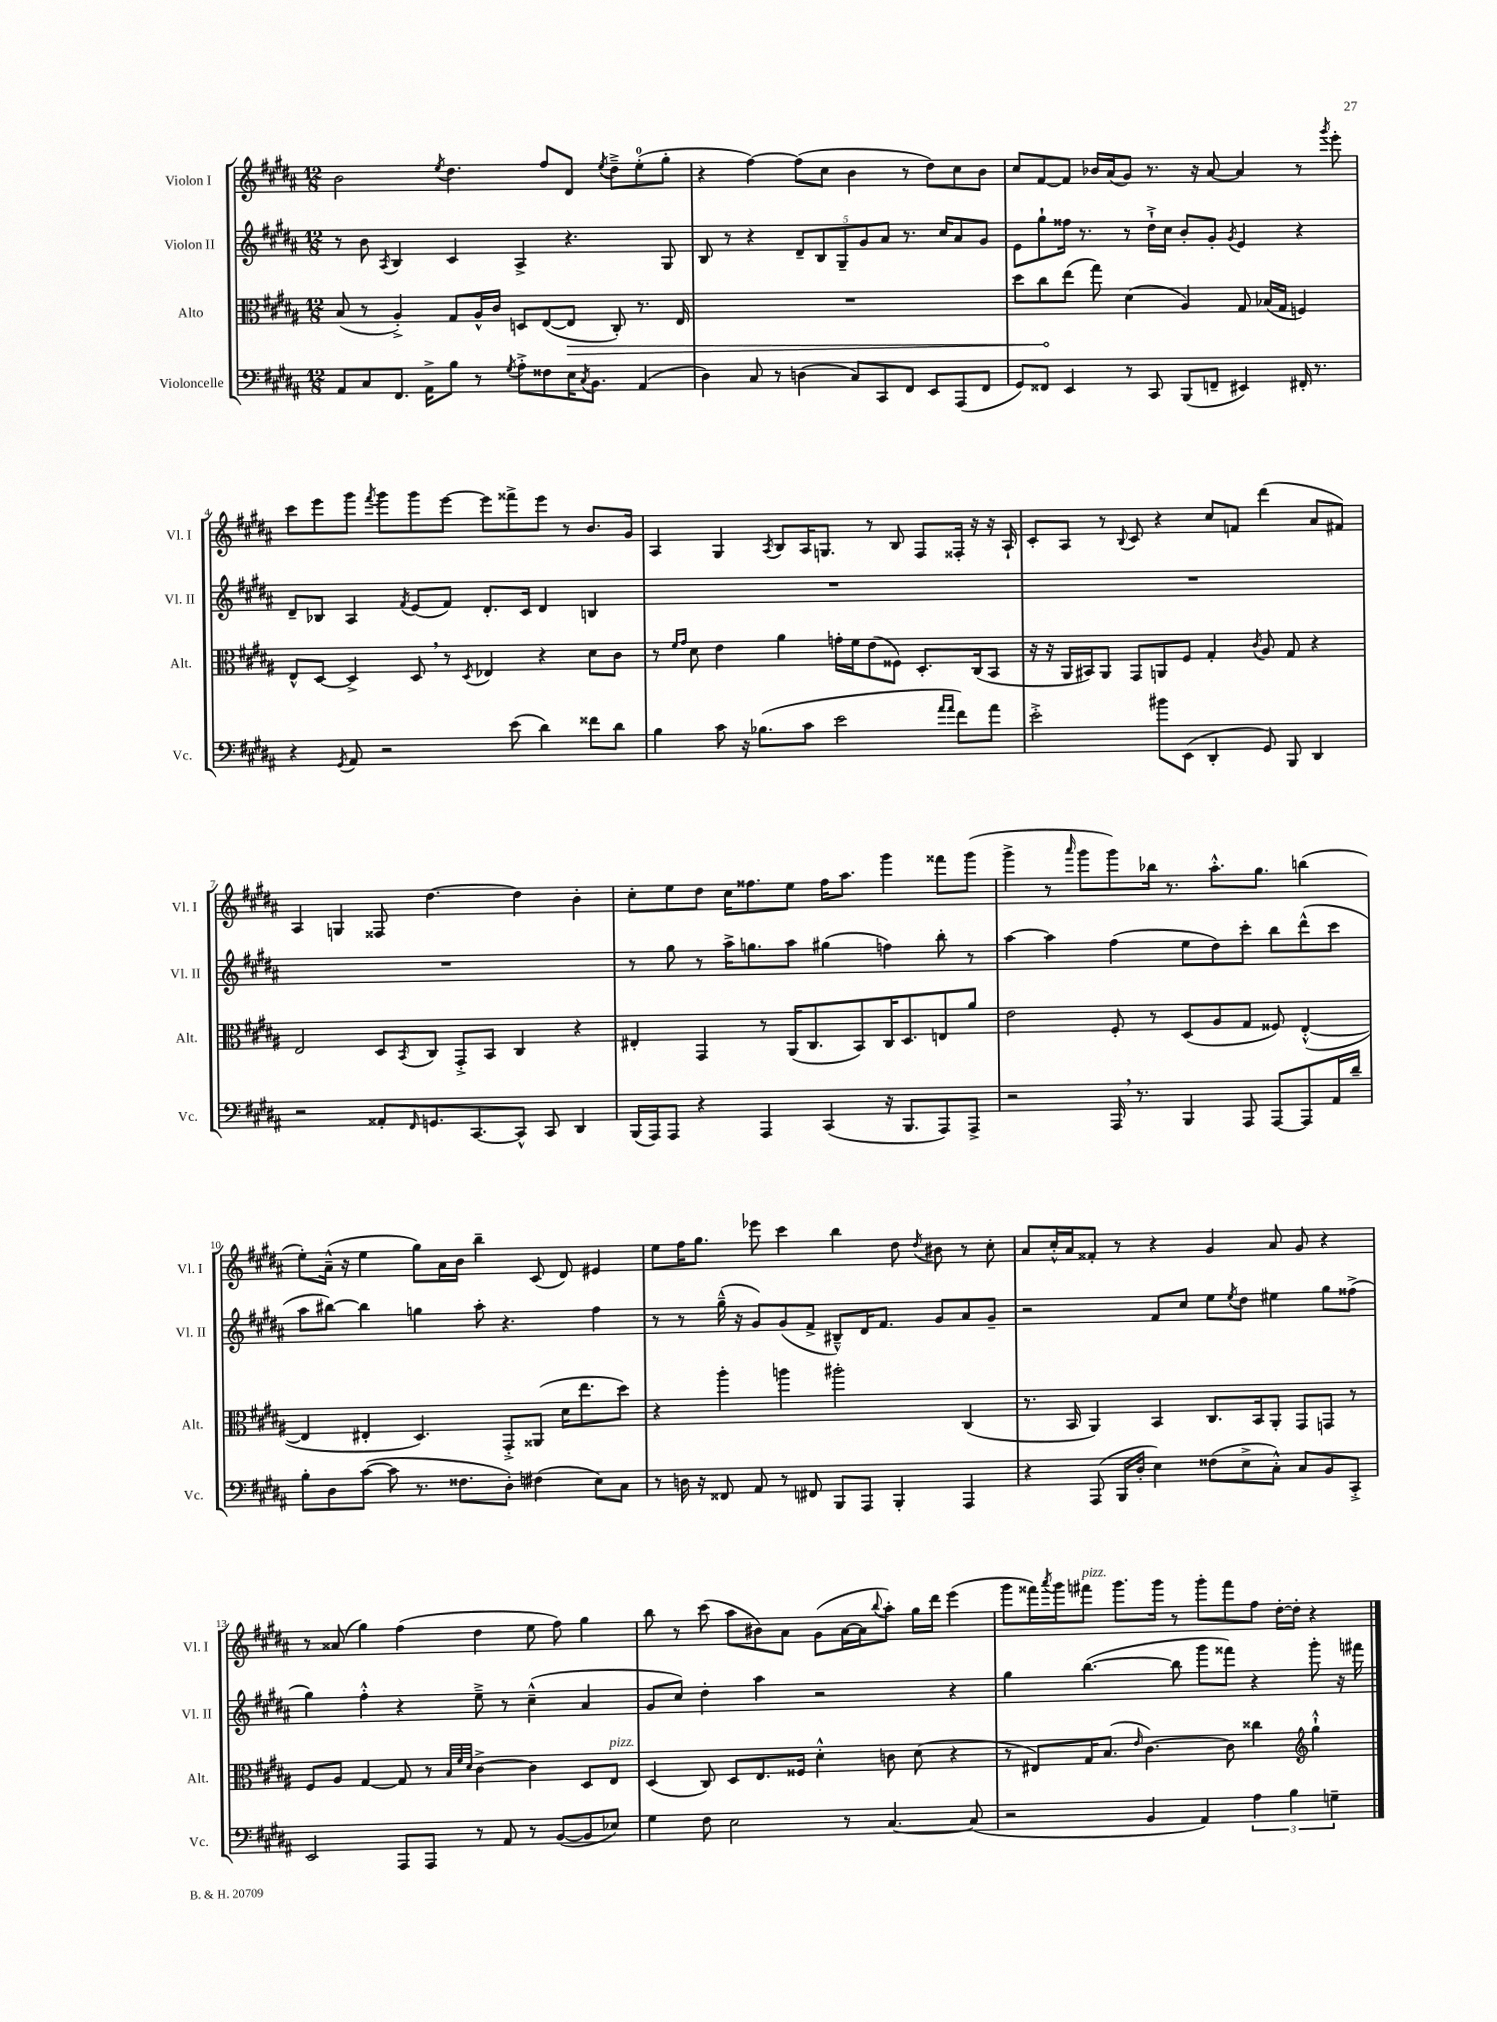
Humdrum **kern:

**kern	**kern	**kern	**kern
*staff4	*staff3	*staff2	*staff1
*clefF4	*clefC3	*clefG2	*clefG2
*k[f#c#g#d#a#]	*k[f#c#g#d#a#]	*k[f#c#g#d#a#]	*k[f#c#g#d#a#]
*M12/8	*M12/8	*M12/8	*M12/8
8AA#/L	(8B/	8r	2b\
8C#/	8r	8b\	.
.	.	8qA#/	.
8.FF#/J	4A#'^/)	4B/	.
16AA#^\LK	.	.	.
.	.	.	8qee/
8B\J	8G#/L	4c#/	4.dd#\
8r	16A#^^/L	.	.
.	16c#/JJ	.	.
8qG#/	.	.	.
8A#'^\L	8D/L	4A#^/	.
8F##\	([8E/	.	8ff#/L
16E\K	8E/]J	4.r	8d#/J
8qC#/	.	.	.
8.BB\J	.	.	.
.	.	.	8qee/
.	8C#'/)	.	8dd#~^\L
(4AA#/	8.r	.	(8ee'\
.	.	8G#/	8gg#'\J
.	16E/	.	.
=	=	=	=
4D#\)	1.r	8B/	4r
.	.	8r	.
8C#/	.	4r	[4ff#\)
8r	.	.	.
(4D\	.	10d#~/L	(8ff#\]L
.	.	10B/	.
.	.	.	8cc#\J
.	.	10G#~/	.
8C#/L)	.	.	4b\
.	.	10g#/	.
8CC#/	.	.	.
.	.	10a#/J	.
8FF#/J	.	8.r	8r
8EE/L	.	.	8dd#\L)
.	.	16cc#/LK	.
(8AAA#/	.	8a#/	8cc#\
8FF#/J	.	8g#/J	8b\J
=	=	=	=
8GG#/L)	8dd#\L	8e\L	8cc#/L
8FF##/J	8cc#\	8gg#`\	[8f#/
4EE/	(8ee\J	16ff##\Jk	8f#/]J
.	.	8.r	.
.	8gg#\)	.	16b-/LL
.	.	.	(16a#/J
8r	(4d#\	8r	8g#/J)
8CC#/	.	16dd#`^\LL	8.r
.	.	16cc#\JJ	.
(8BBB/L	4A#/)	8b'/L	.
.	.	.	16r
8FF~/J	.	8g#'/J	[8a#/
.	.	8qg#/	.
4EE#/)	8G#/	4e/	4a#/]
.	(16B-/LL	.	.
.	16G#/JJ	.	.
16FF#'/	4F/)	4r	8r
8.r	.	.	.
.	.	.	8qggg#/
.	.	.	8eee'\
=	=	=	=
4r	8E^^/L	8d#~/L	8ccc#\L
.	[8D#/J	8B-/J	8eee\
8qGG#/	.	.	.
8AA#/	4D#^/]	4A#/	8ggg#\J
.	.	.	8qfff#/
2r	.	.	8ggg#\L
.	.	8qf#/	.
.	8D#/	(8e/L	8ggg#\
.	8r	8f#/J)	[8eee\J
.	8qD#/	.	.
.	4E-/	8.d#'/L	8eee\]L
(8e\	.	.	8fff##^\
.	.	16c#/Jk	.
4d#\)	4r	4d#/	8eee\J
.	.	.	8r
8f##\L	8d#\L	4B/	8.b/L
8d#\J	8c#\J	.	.
.	.	.	16g#/Jk
=	=	=	=
4B\	8r	1.r	4A#/
.	16qqf#/LL	.	.
.	16qqg#/JJ	.	.
.	8d#\	.	.
8c#\	4e\	.	4G#/
16r	.	.	.
(8.B-\L	.	.	.
.	.	.	8qA#/
.	4a#\	.	8B/L
8c#\J	.	.	16A#/K
.	.	.	8.G/J
2e\	16g'\LL	.	.
.	16f#\J	.	.
.	(8e\	.	8r
.	8F##\J)	.	8B/
.	8.D#'/L	.	8F#/L
16qqa#/LL	.	.	.
16qqa#/JJ	.	.	.
8f#\L)	.	.	16F##'/Jk
.	(16C#/k	.	16r
8a#\J	8BB/J	.	16r
.	.	.	16A#`/
=	=	=	=
2e'^\	16r	1.r	8c#'/L
.	16r	.	.
.	16AA#/LL	.	8A#/J
.	16BB#/J)	.	.
.	8AA#/J	.	8r
.	.	.	8qqB/
.	8GG#/L	.	8c#/
8b#\L	8AA/	.	4r
(8EE\J	8F#/J	.	.
4DD#'/	4G#'/	.	8cc#/L
.	.	.	8f/J
.	8qc#/	.	.
8GG#/)	8A#/	.	(4ddd#\
8BBB/	8G#/	.	.
4DD#/	4r	.	8a#/L
.	.	.	8f#/J)
=	=	=	=
2r	2E/	1.r	4A#/
.	.	.	4G/
8AA##'/L	8D#/L	.	8F##/
16qqFF#/	8qBB/	.	.
8.GG/	8C#/J	.	[4.dd#\
.	8GG#'^/L	.	.
[8.CC#/	.	.	.
.	8BB/J	.	.
8CC#^^/]J	4C#/	.	4dd#\]
8CC#/	.	.	.
4DD#/	4r	.	4b'\
=	=	=	=
(16BBB/LL	4E#'/	8r	8cc#'\L
16AAA#/J)	.	.	.
8AAA#/J	.	8gg#\	8ee\
4r	4GG#/	8r	8dd#\J
.	.	16aa#^\LK	16cc#\LK
.	.	8.gg\	8.ff##\
4AAA#/	8r	.	.
.	(16AA#/LK	8aa#\J	8ee\J
.	8.C#/	.	.
(4CC#/	.	(4gg#\	16ff##\LK
.	.	.	8.aa#\J
.	8BB/)	.	.
16r	16C#/K	4ff\)	4ggg#\
8.BBB/L	8.D#/	.	.
8AAA#/)	8E/	8bb'\	8fff##\L
8AAA#^/J	8a#/J	8r	(8ggg#\J
=	=	=	=
2r	2e\	[4aa#\	4ggg#^\
.	.	4aa#\]	8r
.	.	.	16qqaaa#/
.	.	.	8ggg#\L
16AAA#/	8F#'/	(4ff#\	8ggg#\)
8.r	.	.	.
.	8r	.	16bb-\Jk
.	.	.	8.r
4BBB/	(8D#/L	8ee\L	.
.	8A#/	8dd#\)	8.aa#'^^\L
8AAA#/	8G#/J	8ccc#'\J	.
.	.	.	8.gg#\J
[8AAA#/L	8F##/)	8bb\L	.
8AAA#/]	([4E'^^/	(8ddd#^^\	(4bb\
16AA#/L	.	8ccc#\J	.
16d#~/JJ	.	.	.
=	=	=	=
8B'\L	4E/]	8aa#\L	8ee'\L)
8D#\	.	[8bb#\J)	(16a#~^^\Jk
.	.	.	16r
([8c#\J	4E#'/	4bb#\]	4ee\
8c#\]	.	.	.
8.r	4.D#/)	4gg\	8gg#\L)
.	.	.	16a#\L
8.F##\L	.	.	16b\JJ
.	.	8aa#'\	4bb~\
8D#'\J)	8GG#'^/L	4.r	.
(4F#\	(8AA##/J	.	(8c#/
.	16d#\LK	.	8d#/)
.	8.ee\	.	.
8E\L)	.	4ff#\	4e#/
8C#\J	8dd#\J)	.	.
=	=	=	=
8r	4r	8r	8ee\L
16D\	.	8r	16ff#\K
16r	.	.	8.gg#\J
8FF##/	4aa#'\	(16gg#~^^\	.
.	.	16r	.
8AA#/	.	8g#/L)	8eee-\
8r	4aa\	(8g#/	4ccc#\
8FF#/	.	8f#^/J	.
8BBB/L	2aa#'\	8B#~^^/L)	4bb\
8AAA#/J	.	16d#/K	.
.	.	8.f#/J	.
4BBB'/	.	.	8dd#\
.	.	.	8qdd#/
.	.	8g#/L	8b#\
4AAA#/	(4C#/	8a#/	8r
.	.	8g#~/J	8cc#'\
=	=	=	=
4r	8.r	2r	8a#/L
.	.	.	16cc#'^^/L
.	16BB/	.	16a#/J
(8AAA#/	4AA#/)	.	8f##'/J
16BBB/LL	.	.	8r
16D#'/JJ	.	.	.
4E\)	4BB/	8f#/L	4r
.	.	8cc#/J	.
(8F##\L	8.C#/L	8ee\L	4g#/
.	.	8qee/	.
8E^\	.	8dd#\J	.
.	16BB/k	.	.
8C#'^^\J)	8AA#'/J	4ee#\	8a#/
8C#/L	8GG#/L	.	8g#/
8BB/	8GG/J	8gg#\L	4r
8CC#'^/J	8r	(8ff##^\J	.
=	=	=	=
2EE/	8F#/L	4gg#\)	8r
.	8A#/J	.	(8a##/
.	[4G#/	4ff#'^^\	4gg#\)
8AAA#/L	8G#/]	4r	(4ff#\
8AAA#/J	8r	.	.
.	32qqB/LLL	.	.
.	32qqf#/	.	.
.	32qqd#/JJJ	.	.
8r	[4c#^\	8ee~^\	4dd#\
8AA#/	.	8r	.
8r	4c#\]	(4cc#~^^\	8ee\
([8BB/L	.	.	8ff#\)
8BB/]	8D#/L	4a#/	4gg#\
8E-/J)	8E/J	.	.
=	=	=	=
4G#\	(4D#/	8g#/L	8bb\
.	.	8cc#/J)	8r
8F#\	8C#/)	4dd#'\	(8ccc#\
2E\	8D#/L	.	8aa#\L
.	8.E/	4aa#\	8b#\)
.	.	.	8a#\J
.	16F##/Jk	.	.
.	4d#'^^\	2r	(8g#\L
8r	.	.	[16a#\L
.	.	.	16a#\]J
.	.	.	8qqbb/
[4.C#/	8c\	.	8aa#'\J)
.	(8d#\	.	16gg#\LL
.	.	.	16ddd#\JJ
.	4r	4r	(4eee\
(8C#/]	.	.	.
=	=	=	=
2r	8r	4gg#\	8ggg#\L
.	8E#/L)	.	16fff##\L)
.	.	.	8qaaa#/
.	.	.	16ggg#\J
.	16G#/K	([4.bb\	8fff#\J
.	(8.B/J	.	.
.	.	.	8.ggg#\L
.	16qqe/	.	.
4BB/	[4.c#\)	.	.
.	.	.	16ggg#\Jk
.	.	8bb\]	8r
4AA#/)	.	8ggg#\L	8ggg#'\L
.	8c#\]	8fff##\J)	8fff#\
6A#\	4cc##\	4r	8ff#\J
.	.	.	[16dd#'\LL
6B\	.	.	.
.	.	.	16dd#'\]JJ
*	*clefG2	*	*
.	4gg#`^^\	8ggg#'\	4r
6G~\	.	.	.
.	.	16r	.
.	.	16fff#\	.
==	==	==	==
*-	*-	*-	*-
